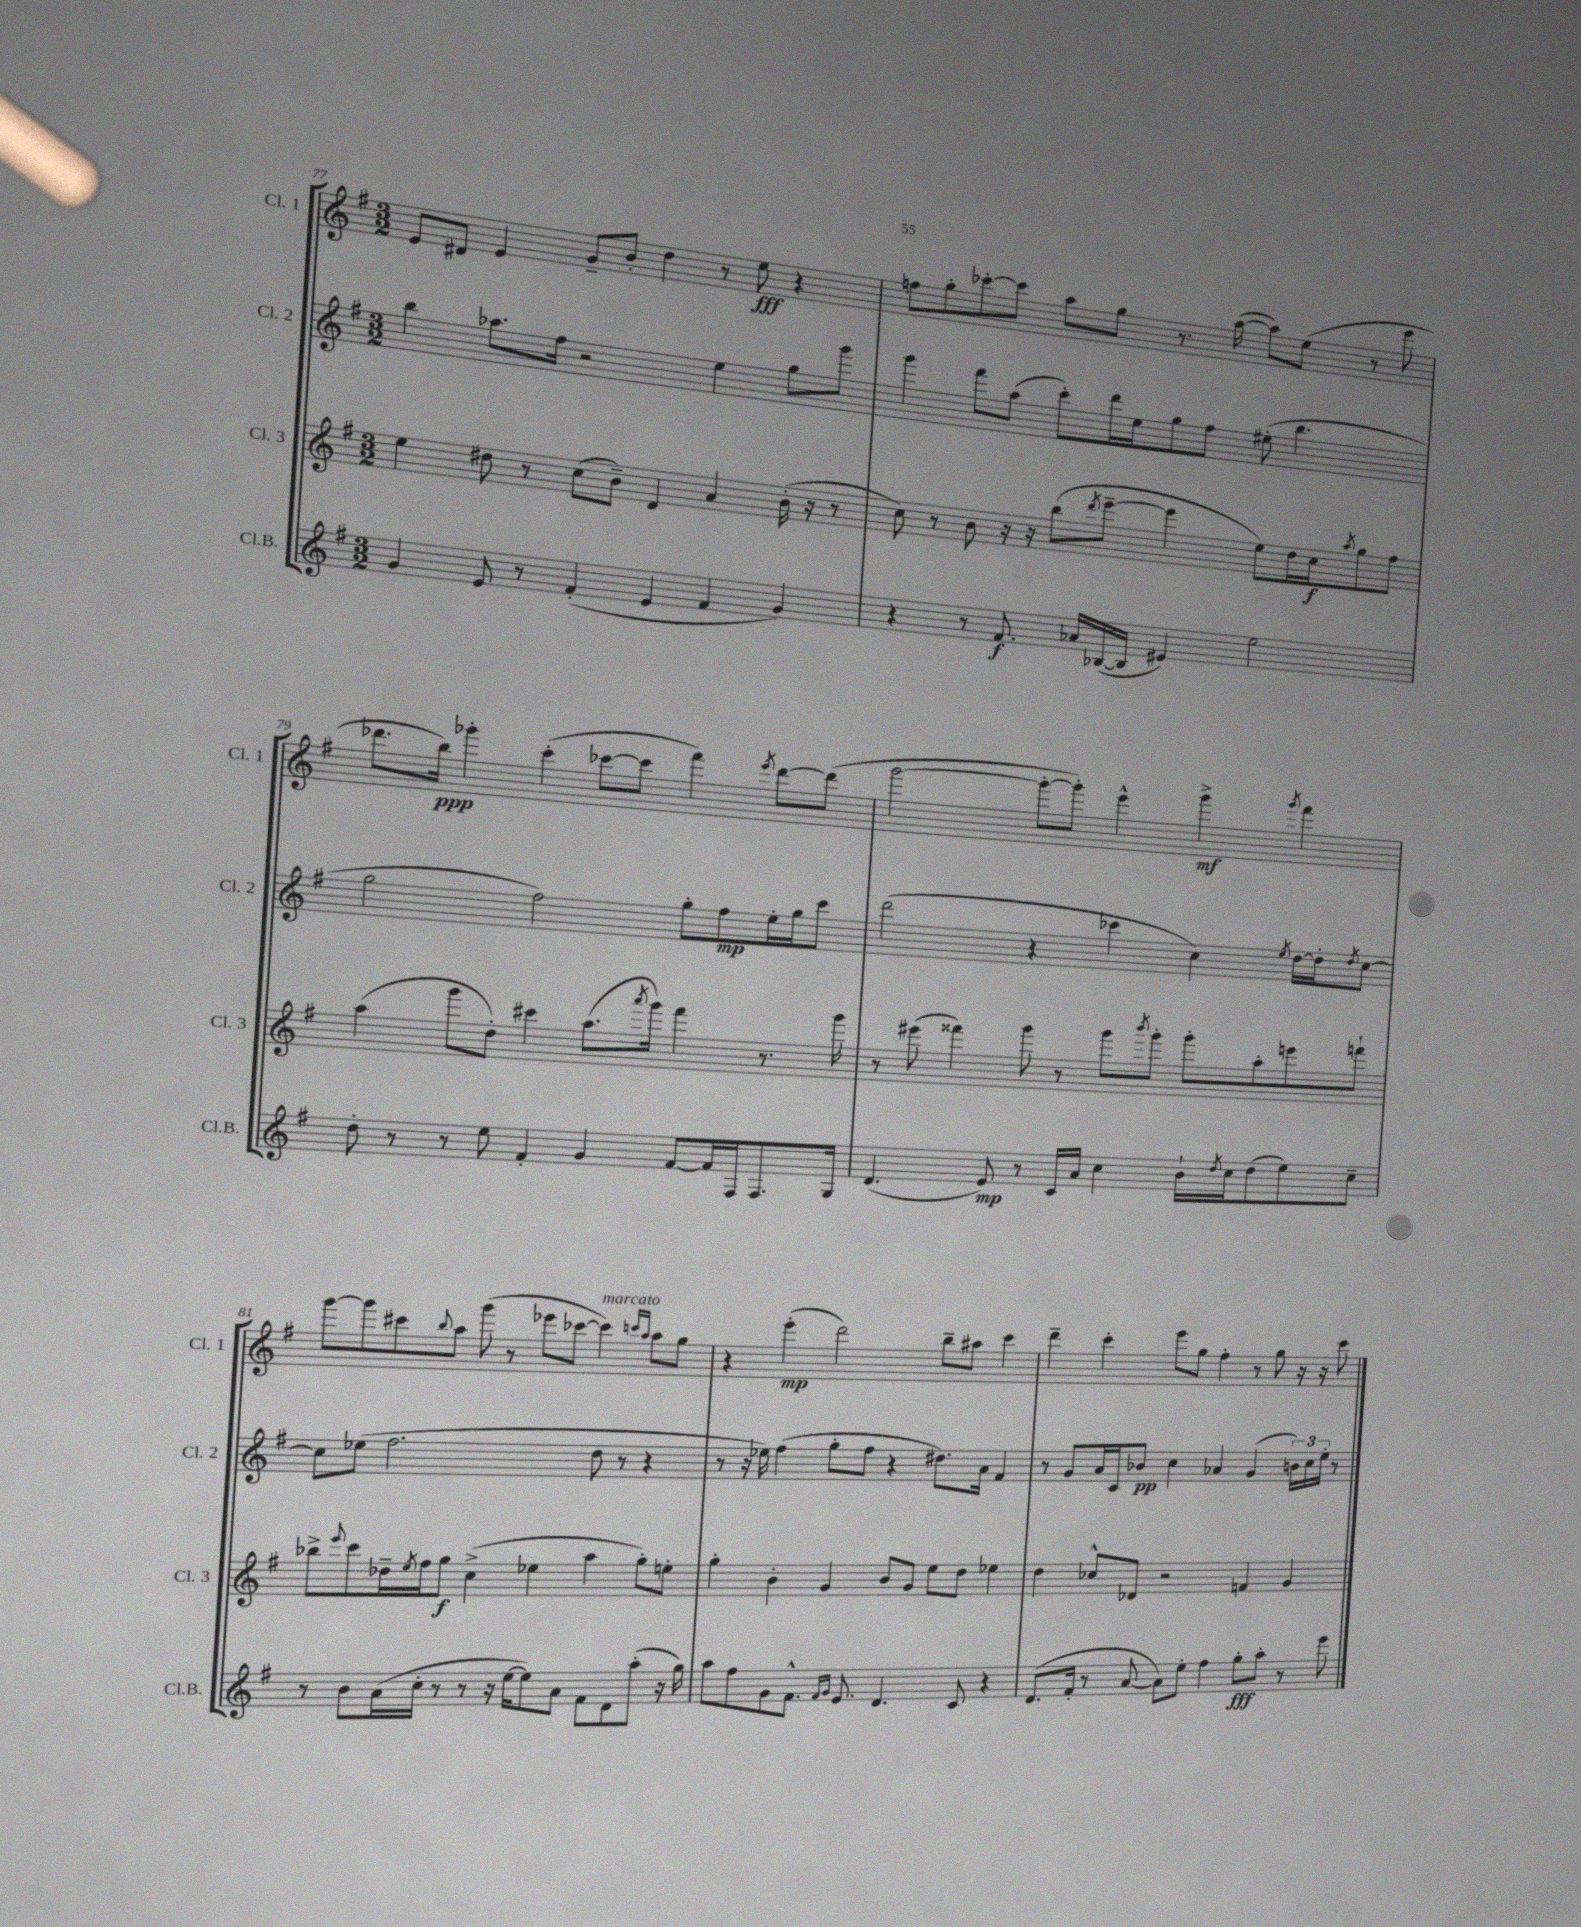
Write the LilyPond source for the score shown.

<<
\new StaffGroup <<
\new Staff = "s0" \with { instrumentName = "Cl. 1" shortInstrumentName = "Cl. 1" } {
    \clef treble \key g \major \numericTimeSignature \time 3/2
    e'8 dis'8 e'4 g'8-- b'8-. d''4 r8 e''8\fff r4 |
    f''8 g''8-. ces'''8~-. ces'''8 a''8 g''8 r8. a''16~( a''8) e''8( r8 e'''8 |
    des'''8. b''16\ppp) ges'''4-. c'''4-.( ces'''8~ ces'''8 fis'''4) \acciaccatura { e'''8 } des'''8~ des'''8( |
    g'''2~ g'''8~-. g'''8-.) e'''4-^ g'''4->\mf \acciaccatura { g'''8 } fis'''4 |
    g'''8~ g'''8 cis'''8 \appoggiatura { b''8 } a''8 g'''8( r8 ees'''8 ces'''8~ ces'''4^\markup { \italic "marcato" }) \grace { c'''16 a''16 } a''8 g''8 |
    r4 e'''4-.\mp( d'''2) b''8-- ais''8 c'''4 |
    d'''4-- c'''4-. e'''8 g''8 fis''4-. r8 g''8 r16 r16 c'''8 \bar "|." |
}
\new Staff = "s1" \with { instrumentName = "Cl. 2" shortInstrumentName = "Cl. 2" } {
    \clef treble \key g \major \numericTimeSignature \time 3/2
    b''4 aes''8. fis''16 r2 e''4 g''8 g'''8 |
    g'''4 fis'''8 a''8( c'''8-.) d'''16 e''16 g''8 fis''8 eis''8-.( b''4. |
    g''2 fis''2) g''8-. fis''8\mp e''16-. g''16 c'''8 |
    d'''2( r4 ces'''4 c''4) \acciaccatura { e''8 } d''16~ d''16-. \acciaccatura { d''8 } c''8~ |
    c''8 ees''8( fis''2. d''8 r8 r4 |
    r8 r16 ees''16) fis''4( g''8-. fis''8 r4 dis''8.) a'16 fis'4 |
    r8 g'8 a'16 c'16 bes'8\pp c''4 aes'4 g'4( \tuplet 3/2 { b'16) c''16 e''16-. } r8 \bar "|." |
}
\new Staff = "s2" \with { instrumentName = "Cl. 3" shortInstrumentName = "Cl. 3" } {
    \clef treble \key g \major \numericTimeSignature \time 3/2
    e''4 dis''8 r8 c''8( b'8--) d'4 a'4 b'16-.( r16 r8 |
    c''8) r8 b'8 r16 r16 b''8( \acciaccatura { d'''8 } e'''8~-- e'''4 e''8) d''16 c''16\f \acciaccatura { a''8 } g''8 fis''8 |
    a''4( g'''8 d''8-.) cis'''4 a''8.( \acciaccatura { a'''8 } g'''16) fis'''4 r8. g'''16 |
    r8 eis'''8( fisis'''4) g'''8 r8 g'''8 \acciaccatura { b'''8 } g'''8-. g'''8-. a''8-. e'''8 f'''8-! |
    bes''8-> \appoggiatura { e'''8 } c'''8 des''16-- \acciaccatura { e''8 } fis''16 g''8\f c''4->( ees''4 a''4 g''8-.) e''8-. |
    g''4-. b'4-. g'4 b'8 g'8 e''8 d''8 ees''4 |
    d''4 ces''8-^ des'8 r2 f'4 g'4 \bar "|." |
}
\new Staff = "s3" \with { instrumentName = "Cl.B." shortInstrumentName = "Cl.B." } {
    \clef treble \key g \major \numericTimeSignature \time 3/2
    g'4 e'8 r8 fis'4-.( e'4 fis'4 g'4) |
    r4 r8 fis'8.\f aes'16 bes16~( bes16 eis'4) e''2 |
    d''8-. r8 r8 e''8 fis'4-. g'4 fis'8~ fis'16 fis16 fis8. g16 |
    d'4.( e'8\mp) r8 c'16 a'16 c''4 b'16-! \acciaccatura { d''8 } c''16 d''8( e''8) c''8-- |
    r8 b'8 a'16( c''16-. r8 r8 r16 e''16~ e''8) a'8 fis'8 d'8 a''8-.( r16 g''16) |
    a''8 fis''8 g'8 fis'8.-^ \grace { fis'16 g'16 } e'8. d'4. c'8 r4 |
    d'8.( fis'16-. r8 a'8~ a'8) e''8-. fis''4 g''8-.\fff a''8-. r8 e'''8 \bar "|." |
}
>>
>>
\layout { \context { \Score currentBarNumber = #77 } }
